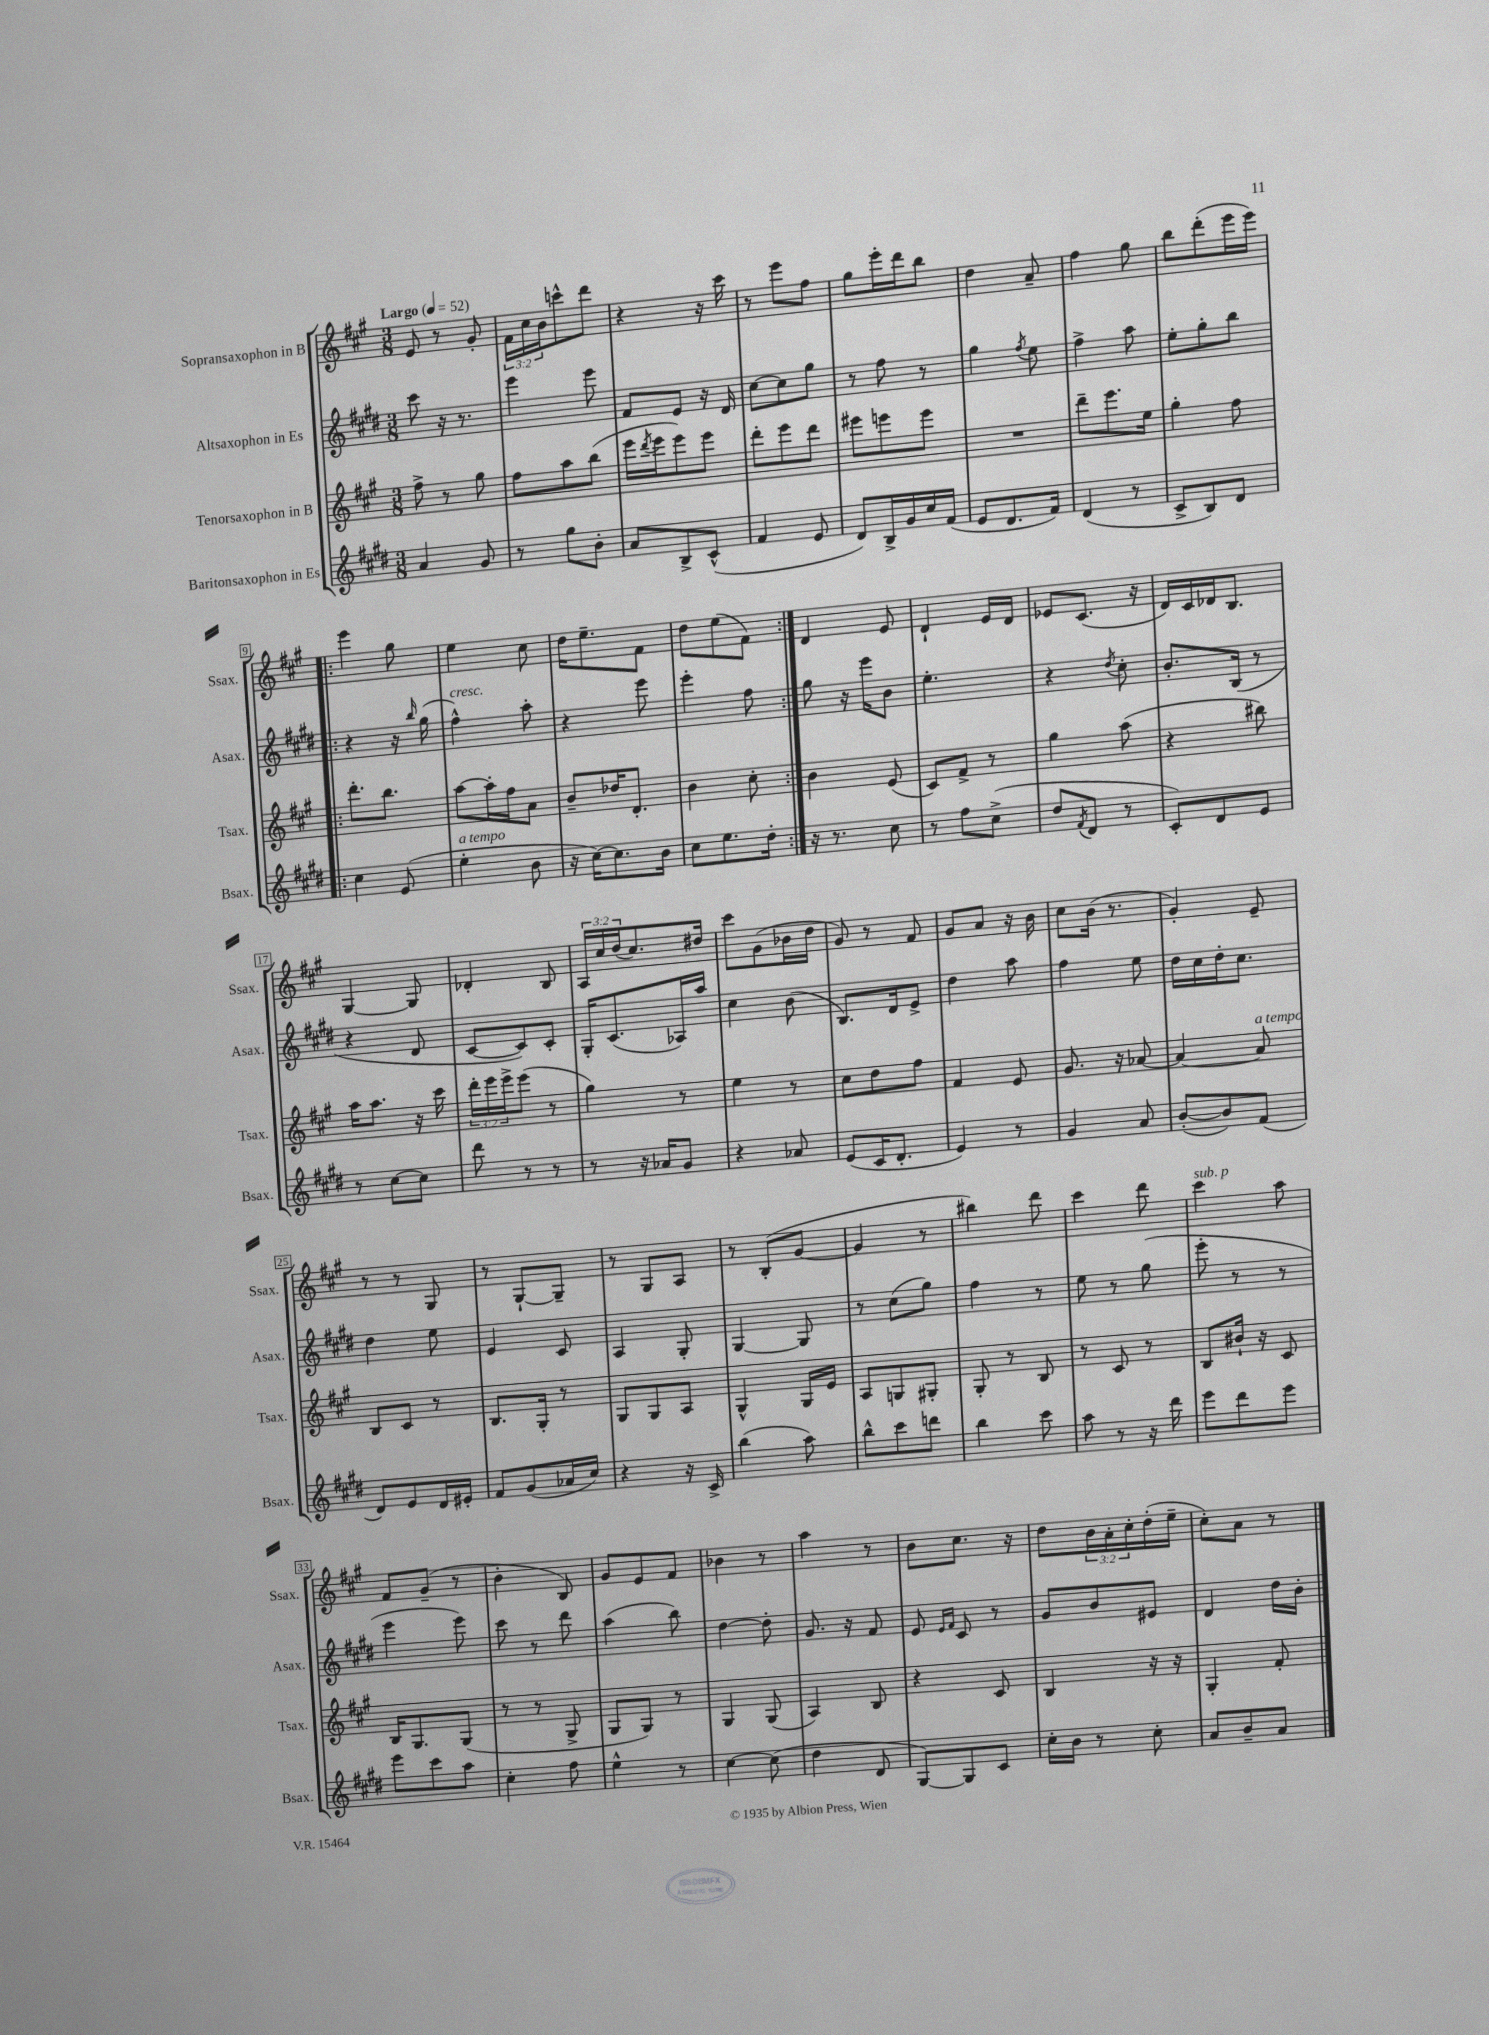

**kern	**kern	**kern	**kern
*staff4	*staff3	*staff2	*staff1
*clefG2	*clefG2	*clefG2	*clefG2
*k[f#c#g#d#]	*k[f#c#g#]	*k[f#c#g#d#]	*k[f#c#g#]
*M3/8	*M3/8	*M3/8	*M3/8
*MM52	*MM52	*MM52	*MM52
4a	8ff#^	8ccc#	8e
.	8r	16r	8r
.	.	8.r	.
8g#	8gg#	.	8g#'
=	=	=	=
8r	8ff#	4eee	24f#
.	.	.	24cc#
.	.	.	24b
8gg#	8aa	.	8ccc^^
8b'	(8bb	8eee	8ddd
=	=	=	=
8a	16eee	8f#	4r
.	8qddd	.	.
.	16eee	.	.
8B^	8eee)	8e	.
(8c#^^	8eee	16r	16r
.	.	16d#	16ccc#
=	=	=	=
4f#	8ddd'	[8cc#	8r
.	8eee	8cc#]	8eee
8e	8ddd	8gg#	8ff#
=	=	=	=
8d#)	8eee#	8r	8gg#
16B^	8eee	8ff#	16eee'
16g#	.	.	16ddd
16cc#	8eee	8r	8bb
(16f#	.	.	.
=	=	=	=
8e	4.r	4gg#	4dd
8.d#	.	.	.
.	.	8qff#	.
.	.	8ee	8a~
16f#)	.	.	.
=	=	=	=
(4d#	8ddd~	4ff#^	4ff#
.	8.eee	.	.
8r	.	8aa	8gg#
.	16ee	.	.
=	=	=	=
8c#^	4gg#'	8ee'	8bb
8B)	.	8gg#'	(8ddd'
8d#	8ff#	8bb	16eee
.	.	.	16eee)
=!|:	=!|:	=!|:	=!|:
4cc#	8.ddd'	4r	4eee
.	8.bb	.	.
(8e	.	16r	8gg#
.	.	16qqbb	.
.	.	(16gg#	.
=	=	=	=
4ee'	[8aa	4ff#^^)	4ee
.	16aa']	.	.
.	16ff#	.	.
8b	8a	8aa'	8cc#
=	=	=	=
16r	8b~	4r	16dd
[16cc#)	.	.	8.ee~
8.cc#]	16dd-	.	.
.	8.d'	.	.
.	.	8eee	8f#
16b	.	.	.
=	=	=	=
8cc#	4b	4eee'	8dd
8.ee	.	.	(8ee
.	8cc#'	8ff#	8f#)
16dd#'	.	.	.
=:|!	=:|!	=:|!	=:|!
16r	4b	8gg#	4d
8.r	.	.	.
.	.	16r	.
.	.	16eee	.
8cc#	(8e	8b	8e
=	=	=	=
8r	8c#)	4.ee'	4d`
8ff#	8f#^	.	.
(8cc#^	8r	.	16e
.	.	.	16d
=	=	=	=
8dd#	4gg#	4r	8e-
8qf#	.	.	.
8d#	.	.	(8.c#
.	.	8qdd#	.
8r	(8aa	8cc#'	.
.	.	.	16r
=	=	=	=
8c#')	4r	8.b'	16d)
.	.	.	16c#
8d#	.	.	16d-
.	.	(16B	8.B
8e	8bb#)	8r	.
=	=	=	=
8r	16aa	4r	[4G#
.	8.aa	.	.
[8cc#	.	.	.
8cc#]	16r	8d#	8G#]
.	16ccc#	.	.
=	=	=	=
8ddd#	24ddd'	[8c#	4d-'
.	24eee	.	.
.	24eee^	.	.
8r	(8eee	8c#])	.
8r	8r	8c#'	8B
=	=	=	=
8r	4gg#)	16G#'	24A
.	.	.	24cc#
.	.	(8.c#	.
.	.	.	(24dd
16r	.	.	8.cc#)
16a-	.	.	.
8g#	8r	16A-)	.
.	.	16aa	16dd#
=	=	=	=
4r	4ee	4cc#	8ccc#
.	.	.	(8g#
8a-	8r	(8b	16b-
.	.	.	16dd
=	=	=	=
(8e	8cc#	8.B)	8g#)
16c#	8dd	.	8r
8.d#'	.	16d#	.
.	8ff#	8e^	8f#
=	=	=	=
4e)	4f#	4dd#	8g#
.	.	.	8a
8r	8e	8aa	16r
.	.	.	16b
=	=	=	=
4g#	8.g#	4ff#	8cc#
.	.	.	(16b
.	16r	.	8.r
8a	[8a-	8ee	.
=	=	=	=
([8b'	4a-_	16dd#	4g#')
.	.	16cc#	.
8b])	.	16dd#'	.
.	.	8.cc#	.
(8f#	8a-]	.	8e~
=	=	=	=
8d#)	8B	4dd#	8r
8e	8c#	.	8r
16d#	8r	8ee	8G#
16e#'	.	.	.
=	=	=	=
8f#	8.B	4e	8r
(8g#	.	.	[8G#`
.	16G#'	.	.
16a-	8r	8c#	8G#~]
16cc#)	.	.	.
=	=	=	=
4r	8G#	4A	8r
.	8G#	.	8G#
16r	8A	8G#'	8A
16c#^	.	.	.
=	=	=	=
(4bb	4G#^^	[4G#	8r
.	.	.	(8B'
8aa)	16G#	8G#]	[8g#
.	16e	.	.
=	=	=	=
8bb^^	8A	8r	4g#]
8ccc#	8G	(8cc#	.
8ddd	8G#'	8gg#)	8r
=	=	=	=
4bb	8G#'	4ff#	4bb#)
.	8r	.	.
8ccc#	8B	8r	8ddd
=	=	=	=
8aa	8r	8ee	4ccc#
8r	8c#	8r	.
16r	8r	(8gg#	8ddd
16ddd#	.	.	.
=	=	=	=
8eee	8B	8eee'	4ccc#
8ddd#	16b#`	8r	.
.	16r	.	.
8eee	8c#	8r	8aa
=	=	=	=
8eee	16B	4eee	8f#
.	8.G#	.	.
8ccc#	.	.	(8g#~
8aa	(8G#	8eee)	8r
=	=	=	=
4cc#'	8r	8ccc#	4b'
.	8r	8r	.
8ff#	8G#^	8ddd#	8B)
=	=	=	=
4ee^^	8G#	(4aa	8g#
.	8G#)	.	8e
8r	8r	8bb)	8f#
=	=	=	=
[4cc#	4G#	[4dd#	4b-
(8cc#]	(8G#	8dd#']	8r
=	=	=	=
4dd#	4A)	8.g#	4aa
.	.	16r	.
8d#	8B	8f#	8r
=	=	=	=
[8G#)	4r	8e	8b
.	.	16qqe	.
.	.	16qqf#	.
8G#]	.	8c#	8.cc#
8c#	8c#	8r	.
.	.	.	16r
=	=	=	=
16cc#'	4B	8g#	8dd
16b	.	.	.
8r	.	8b	24b
.	.	.	24a'
.	.	.	24cc#'
8cc#'	16r	8e#	(16dd'
.	16r	.	16ee~
=	=	=	=
8a	4G#'	4d#	8cc#')
8b~	.	.	8a
8a	8f#'	16dd#	8r
.	.	16b'	.
==	==	==	==
*-	*-	*-	*-
